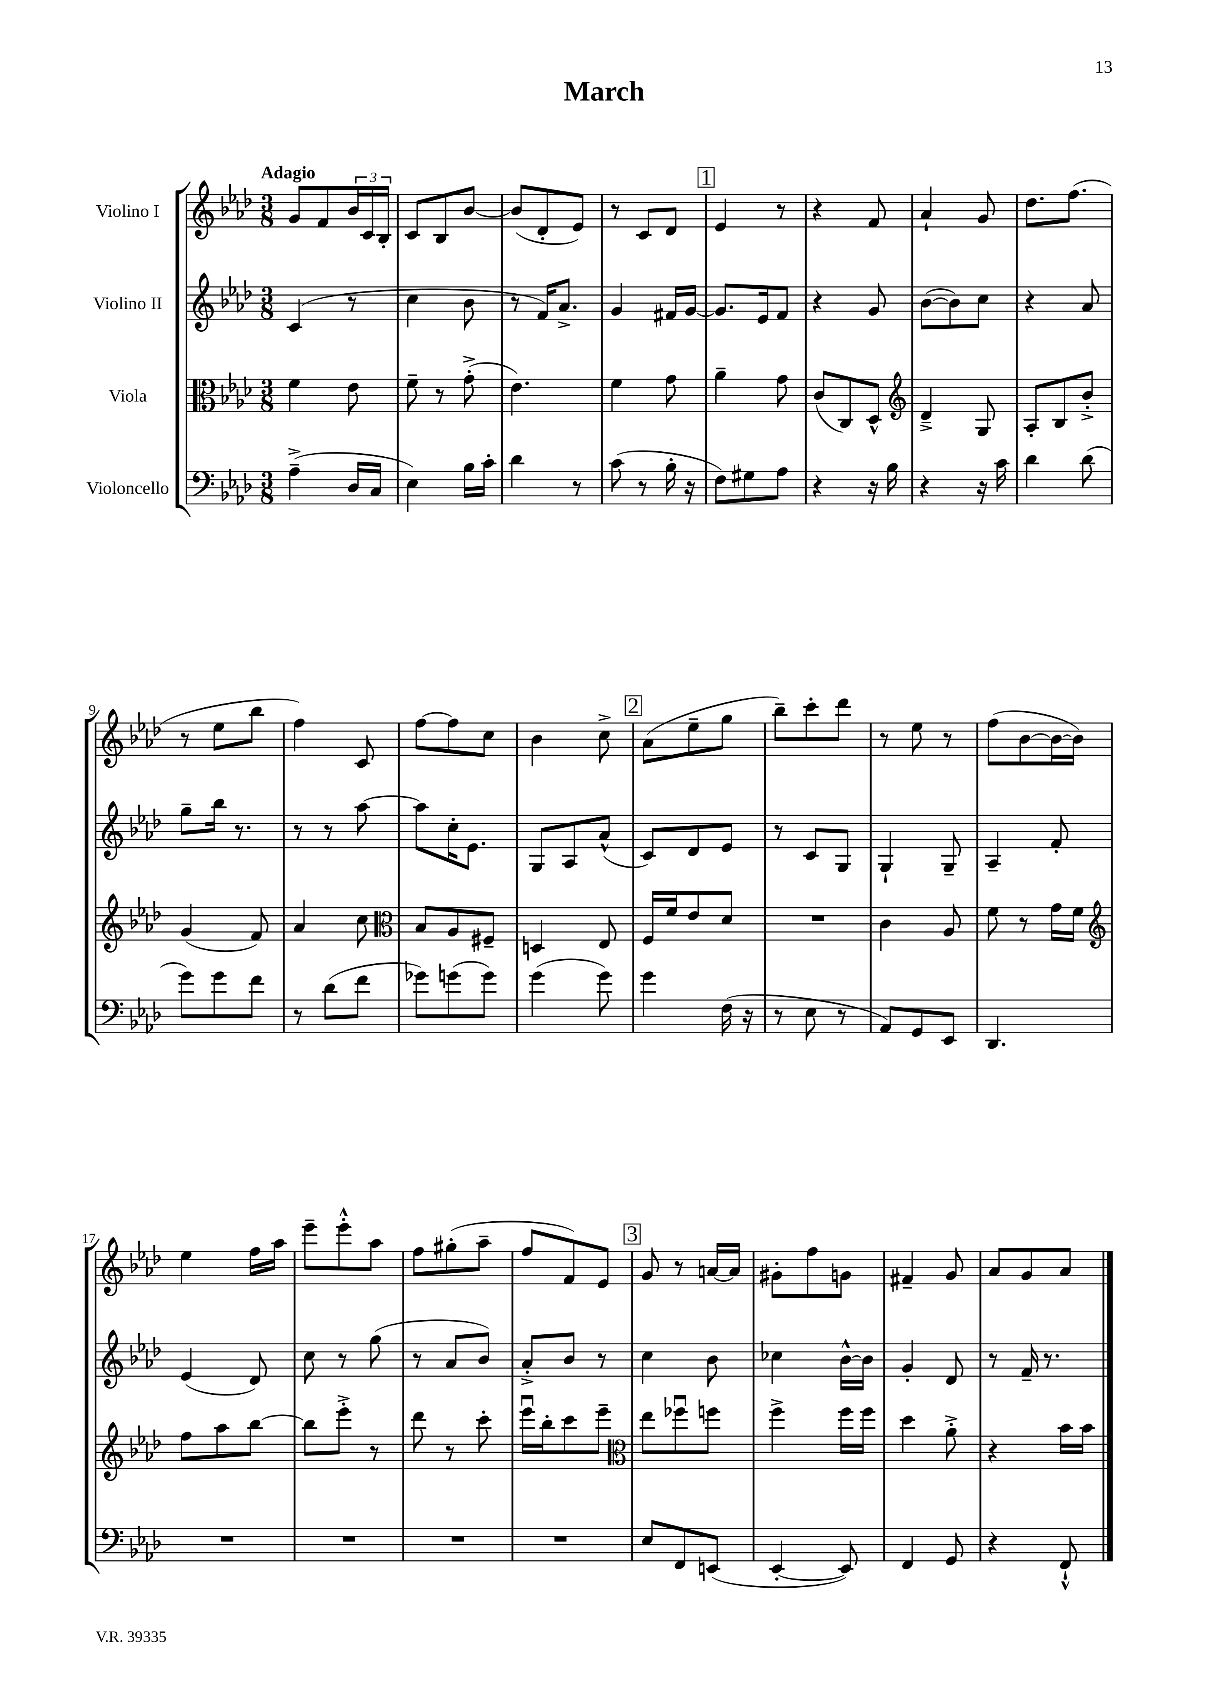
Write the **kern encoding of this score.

**kern	**kern	**kern	**kern
*part4	*part3	*part2	*part1
*staff4	*staff3	*staff2	*staff1
*I"Violoncello	*I"Viola	*I"Violino II	*I"Violino I
*clefF4	*clefC3	*clefG2	*clefG2
*k[b-e-a-d-]	*k[b-e-a-d-]	*k[b-e-a-d-]	*k[b-e-a-d-]
*M3/8	*M3/8	*M3/8	*M3/8
=1	=1	=1	=1
!	!	!	!LO:TX:a:B:t=Adagio
(4A-~^\	4f\	(4c/	8g/L
.	.	.	8f/
16D-/LL	8e-\	8r	24b-/L
.	.	.	24c/
16C/JJ	.	.	.
.	.	.	24B-'/JJ
=2	=2	=2	=2
4E-\)	8f~\	4cc\	8c/L
.	8r	.	8B-/
16B-\LL	(8g'^\	8b-\	[8b-/J
16c'\JJ	.	.	.
=3	=3	=3	=3
4d-\	4.e-\)	8r	(8b-/L]
.	.	16f/KL)	8d-'/
.	.	8.a-^/J	.
8r	.	.	8e-/J)
=4	=4	=4	=4
(8c\	4f\	4g/	8r
8r	.	.	8c/L
16B-'\	8g\	16f#X/LL	8d-/J
16r	.	[16g/JJ	.
!!LO:REH:place=s1:t=1
=5	=5	=5	=5
8F\L)	4a-~\	8.g/L]	4e-/
8G#X\	.	.	.
.	.	16e-/k	.
8A-\J	8g\	8f/J	8r
=6	=6	=6	=6
4r	(8c/L	4r	4r
.	8C/)	.	.
16r	8D-^^/J	8g/	8f/
16B-\	.	.	.
=7	=7	=7	=7
*	*clefG2	*	*
4r	4d-~^/	([8b-\L	4a-`/
.	.	8b-\])	.
16r	8G/	8cc\J	8g/
16c\	.	.	.
=8	=8	=8	=8
4d-\	8A-'/L	4r	8.dd-\L
.	8B-/	.	.
.	.	.	(8.ff\J
(8d-\	8b-'^/J	8a-/	.
!!LO:LB:g=z
=9	=9	=9	=9
8g\L)	(4g/	8gg~\L	8r
8g\	.	16bb-\Jk	8ee-\L
.	.	8.r	.
8f\J	8f/)	.	8bb-\J
=10	=10	=10	=10
8r	4a-/	8r	4ff\)
(8d-\L	.	8r	.
8f\J	8cc\	[8aa-\	8c/
=11	=11	=11	=11
*	*clefC3	*	*
8g-X\L)	8B-/L	8aa-\L]	[8ff\L
(8gn\	8A-/	16cc'\K	8ff\]
.	.	8.e-\J	.
8g\J)	8F#X~/J	.	8cc\J
=12	=12	=12	=12
(4g\	4Dn/	8G/L	4b-\
.	.	8A-/	.
8g\)	8E-/	(8a-^^/J	8cc^\
!!LO:REH:place=s1:t=2
=13	=13	=13	=13
4g\	16F/LL	8c/L)	(8a-\L
.	16f/J	.	.
.	8e-/	8d-/	8ee-~\
(16F\	8d-/J	8e-/J	8gg\J
16r	.	.	.
=14	=14	=14	=14
8r	4.r	8r	8bb-~\L)
8E-\	.	8c/L	8ccc'\
8r	.	8G/J	8ddd-\J
=15	=15	=15	=15
8AA-/L)	4c\	4G`/	8r
8GG/	.	.	8ee-\
8EE-/J	8A-/	8G~/	8r
=16	=16	=16	=16
4.DD-/	8f\	4A-~/	(8ff\L
.	8r	.	[8b-\
.	16g\LL	8f'/	16b-\L_
.	16f\JJ	.	16b-\JJ])
!!LO:LB:g=z
=17	=17	=17	=17
*	*clefG2	*	*
4.r	8ff\L	(4e-/	4ee-\
.	8aa-\	.	.
.	[8bb-\J	8d-/)	16ff\LL
.	.	.	16aa-\JJ
=18	=18	=18	=18
4.r	8bb-\L]	8cc\	8eee-~\L
.	8eee-'^\J	8r	8eee-'^^\
.	8r	(8gg\	8aa-\J
=19	=19	=19	=19
4.r	8ddd-\	8r	8ff\L
.	8r	8a-/L	(8gg#X'\
.	8ccc'\	8b-/J)	8aa-~\J
=20	=20	=20	=20
4.r	16eee-u\LL	8a-'^/L	8ff/L
.	16bb-'\J	.	.
.	8ccc\	8b-/J	8f/)
.	8eee-~\J	8r	8e-/J
!!LO:REH:place=s1:t=3
=21	=21	=21	=21
*	*clefC3	*	*
8E-/L	8ee-\L	4cc\	8g/
8FF/	8ff-Xu\	.	8r
(8EEn/J	8ffn\J	8b-\	[16an/LL
.	.	.	16a/JJ]
=22	=22	=22	=22
[4EE-'/	4ff^\	4cc-X\	8g#X'\L
.	.	.	8ff\
8EE-/])	16ff\LL	[16b-^^\LL	8gn\J
.	16ff\JJ	16b-\JJ]	.
=23	=23	=23	=23
4FF/	4dd-\	4g'/	4f#X~/
8GG/	8a-'^\	8d-/	8g/
=24	=24	=24	=24
4r	4r	8r	8a-/L
.	.	16f~/	8g/
.	.	8.r	.
8FF`^^/	16b-\LL	.	8a-/J
.	16b-\JJ	.	.
==	==	==	==
*-	*-	*-	*-
